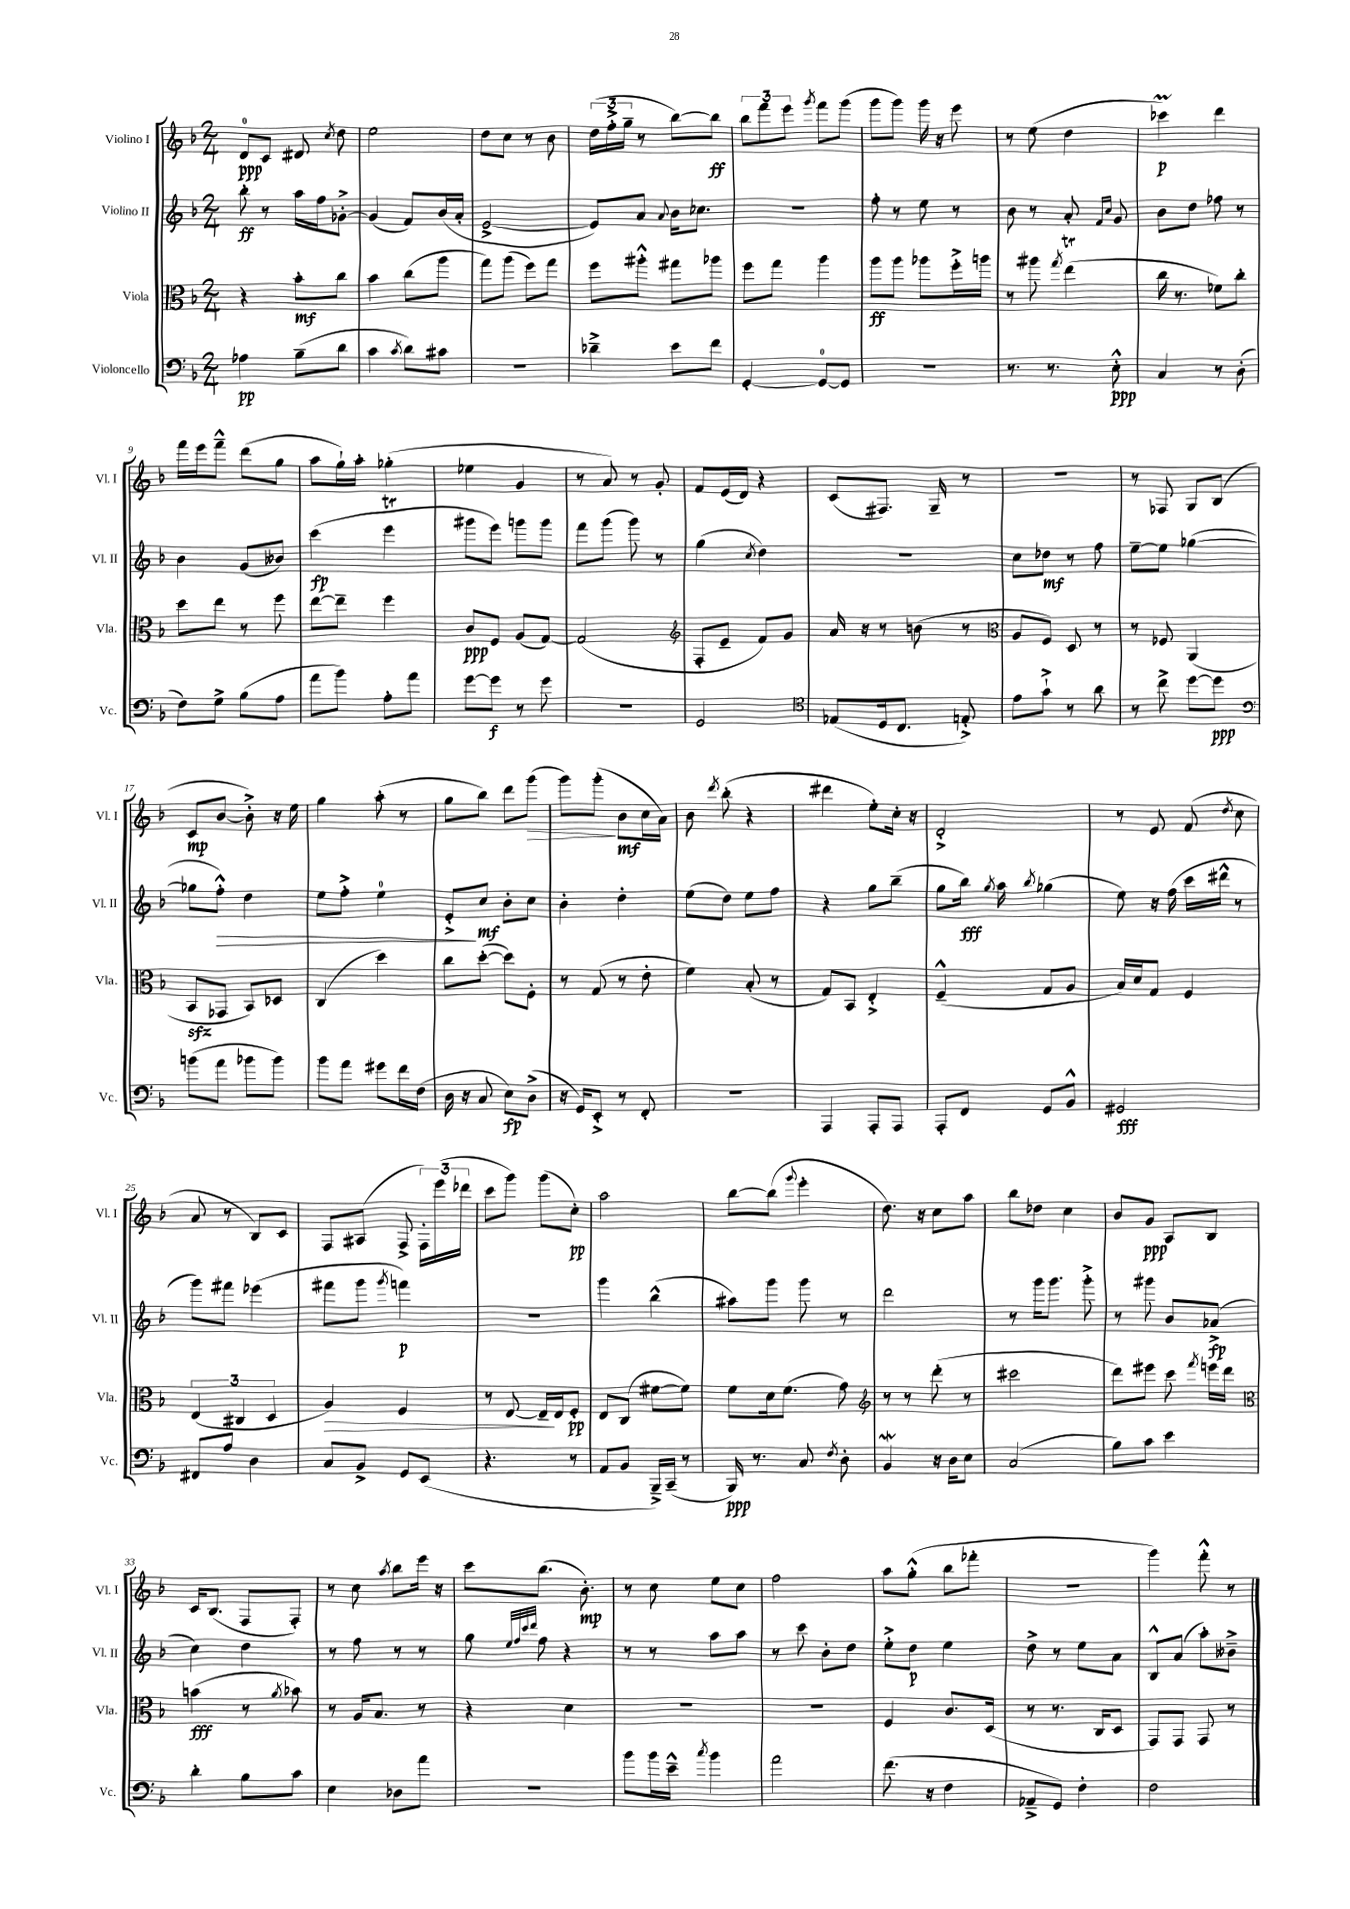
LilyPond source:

<<
\new StaffGroup <<
\new Staff = "s0" \with { instrumentName = "Violino I" shortInstrumentName = "Vl. I" } {
    \clef treble \key f \major \numericTimeSignature \time 2/4
    \autoBeamOff d'8[-0\ppp c'8] dis'8 \acciaccatura { c''8 } d''8 |
    e''2 |
    d''8[ c''8] r8 bes'8 |
    \tuplet 3/2 { d''16[( f''16-.-> g''16]-- } r8 bes''8[~) bes''8]\ff |
    \tuplet 3/2 { bes''8[ f'''8 e'''8] } \acciaccatura { g'''8 } f'''8[ g'''8]( |
    g'''8[ g'''8]) g'''16 r16 e'''8 |
    r8 e''8( d''4 |
    ces'''4\prall\p) d'''4 |
    f'''16[ e'''16 f'''8]---^ d'''8[( g''8] |
    a''8[ g''16-!) a''16]-. ges''4-.( |
    ees''4 g'4 |
    r8 a'8) r8 g'8-. |
    f'8[ e'16( d'16]) r4 |
    c'8[( fis8.]) g16-- r8 |
    R2 |
    r8 fes8 g8[ bes8]( |
    c'8[\mp bes'8]~ bes'8-.->) r16 e''16 |
    g''4 a''8-.( r8 |
    g''8[ bes''8]) d'''8[ g'''8]\>( |
    g'''8[) g'''8]-.\!( bes'8[\mf c''16 a'16]) |
    bes'8 \acciaccatura { d'''8 } bes''8-.( r4 |
    dis'''4 e''8[-.) c''16]-. r16 |
    d'2-.-> |
    r8 e'8 f'8( \acciaccatura { d''8 } c''8 |
    a'8 r8 bes8[) c'8] |
    f8[ ais8]( f8-> \tuplet 3/2 { f16[-.) e'''16( des'''16] } |
    c'''8[ g'''8]) g'''8[( c''8]-.\pp) |
    a''2 |
    bes''8[~ bes''8]( \appoggiatura { g'''8 } e'''4-. |
    d''8.) r16 c''8[ a''8] |
    bes''8[ des''8] c''4 |
    bes'8[ g'8]\ppp a8[ bes8] |
    c'16[ bes8.]( f8[ f8]-.) |
    r8 c''8 \acciaccatura { a''8 } bes''8[ e'''16] r16 |
    c'''8[ bes''8.]( bes'8.-.\mp) |
    r8 c''8 e''8[ c''8] |
    f''2 |
    a''8[ g''8]-.-^( bes''8[ fes'''8]-. |
    R2 |
    g'''4) f'''8-.-^ r8 \bar "|." |
}
\new Staff = "s1" \with { instrumentName = "Violino II" shortInstrumentName = "Vl. II" } {
    \clef treble \key f \major \numericTimeSignature \time 2/4
    \autoBeamOff bes''8-.\ff r8 a''16[ f''16 ges'8]~-.-> |
    ges'4( f'8[) bes'16( a'16]-. |
    e'2~-> |
    e'8[) a'8] \appoggiatura { a'8 } bes'16[ ces''8.] |
    r2 |
    f''8-. r8 e''8 r8 |
    bes'8 r8 a'8-. \grace { f'16[ c''16] } g'8 |
    bes'8[ d''8] fes''8 r8 |
    bes'4 g'8[( beses'8]) |
    c'''4\fp( e'''4\trill |
    gis'''8[ e'''8]) g'''8[ g'''8] |
    f'''8[ g'''8]( g'''8) r8 |
    g''4( \acciaccatura { c''8 } d''4) |
    R2 |
    c''8[ des''8]\mf r8 f''8 |
    e''8[~-- e''8] ges''4~( |
    ges''8[ f''8]-.-^\>) d''4 |
    e''8[ f''8]-.-> e''4-0 |
    e'8[-.->\! c''8]\mf bes'8[-. c''8] |
    bes'4-. d''4-. |
    e''8[( d''8]) e''8[ f''8] |
    r4 g''8[ bes''8]--( |
    g''8[ bes''16]\fff) \acciaccatura { g''8 } a''16 \acciaccatura { bes''8 } ges''4( |
    e''8) r16 f''16( c'''16[ dis'''16]-^ r8 |
    g'''8[) fis'''8] ees'''4( |
    fis'''8[ g'''8] \acciaccatura { g'''8 } f'''4\p) |
    r2 |
    g'''4 bes''4-^( |
    ais''8[) g'''8] g'''8 r8 |
    d'''2 |
    r8 g'''16[ g'''8.] g'''8-.-> |
    r8 gis'''8 bes'8[ aes'8]->\fp( |
    c''4) d''4 |
    r8 f''8 r8 r8 |
    g''8 \grace { e''32[ f''32 c'''32 d'''32] } f''8 r4 |
    r8 r8 a''8[ a''8] |
    r8 c'''8 bes'8[-. d''8] |
    e''8[-.-> d''8]\p e''4 |
    d''8-> r8 e''8[ a'8] |
    bes8[-^ a'8]( a''8[-.) beses'8]---> \bar "|." |
}
\new Staff = "s2" \with { instrumentName = "Viola" shortInstrumentName = "Vla." } {
    \clef alto \key f \major \numericTimeSignature \time 2/4
    \autoBeamOff r4 bes'8[-.\mf c''8] |
    bes'4 c''8[( a''8] |
    g''8[) a''8]( f''8[) g''8] |
    f''8[ ais''8]-.-^ gis''8[ aes''8] |
    f''8[ g''8] a''4 |
    a''8[\ff a''8] aes''8[ f''16-.-> a''16] |
    r8 ais''8 \acciaccatura { g''8 } e''4\trill( |
    c''16 r8. fes'8[) c''8]-. |
    d''8[ e''8] r8 f''8 |
    e''8[~ e''8]-- f''4 |
    c'8[\ppp f8] a8[( g8]~) |
    g2( |
    \clef treble f8[-. e'8]-- f'8[) g'8] |
    a'16 r16 r8 b'8( r8 |
    \clef alto a8[ f8]) d8 r8 |
    r8 fes8 a,4( |
    bes,8[\sfz ges,8] bes,8[) des8] |
    c4( d''4) |
    c''8[ d''8]~-.( d''8[) f8]-. |
    r8 g8( r8 e'8-. |
    f'4) bes8-.( r8 |
    g8[) bes,8] e4-.-> |
    f4---^( g8[ a8] |
    bes16[) d'16 g8] f4 |
    \tuplet 3/2 { e4( cis4 d4 } |
    a4\>) f4 |
    r8 e8~ e16[--\! e16 f8]-.\pp |
    e8[ c8]( fis'8[~ fis'8]) |
    f'8[ d'16 f'8.]( g'8) |
    \clef treble r8 r8 d'''8-.( r8 |
    cis'''2 |
    d'''8[) eis'''8] c'''8 \acciaccatura { f'''8 } e'''16[ d'''16] |
    \clef alto b'4\fff( r8 \acciaccatura { a'8 } bes'8) |
    r8 a16[ bes8.] r8 |
    r4 d'4 |
    R2 |
    R2 |
    f4 c'8.[ d16]( |
    r8 r8. c16[ d8] |
    g,8[) g,8] g,8 r8 \bar "|." |
}
\new Staff = "s3" \with { instrumentName = "Violoncello" shortInstrumentName = "Vc." } {
    \clef bass \key f \major \numericTimeSignature \time 2/4
    \autoBeamOff aes4\pp bes8[--( d'8] |
    c'4 \acciaccatura { c'8 } d'8[) cis'8] |
    r2 |
    des'4---> e'8[ f'8] |
    g,4~-. g,8[-0~ g,8] |
    r2 |
    r8. r8. e8-.-^\ppp |
    c4 r8 d8-.( |
    f8[) g8]-> bes8[( a8] |
    a'8[ bes'8]) a8[-. a'8] |
    g'8[~ g'8]\f r8 g'8 |
    r2 |
    g,2 |
    \clef tenor ees8[( d16 c8.] e8-.->) |
    e'8[ g'8]-!-> r8 a'8 |
    r8 c''8-> d''8[~ d''8]\ppp |
    \clef bass b'8[( a'8] bes'8[ bes'8]) |
    bes'8[ a'8] gis'8[ f'16 f16]( |
    d16 r16 c8 e8[\fp) d8]->( |
    r16 g,16[) e,8]-.-> r8 f,8-. |
    R2 |
    a,,4 a,,8[-. a,,8] |
    a,,8[-. f,8] g,8[ bes,8]-^ |
    gis,2\fff |
    fis,8[ a8] d4 |
    c8[ bes,8]-> g,8[ e,8]( |
    r4. r8 |
    a,8[ bes,8] bes,,16[--->) c,16]--( r8 |
    bes,,16\ppp) r8. c8 \acciaccatura { f8 } d8-. |
    bes,4\mordent r16 d16[ e8] |
    c2( |
    bes8[) c'8] e'4 |
    d'4-. bes8[ c'8] |
    e4 des8[ a'8] |
    R2 |
    bes'8[ bes'16 e'16]---^ \acciaccatura { c''8 } bes'4 |
    a'2 |
    f'8.( r16 f4 |
    aes,8[---> g,8]) f4-. |
    f2 \bar "|." |
}
>>
>>
